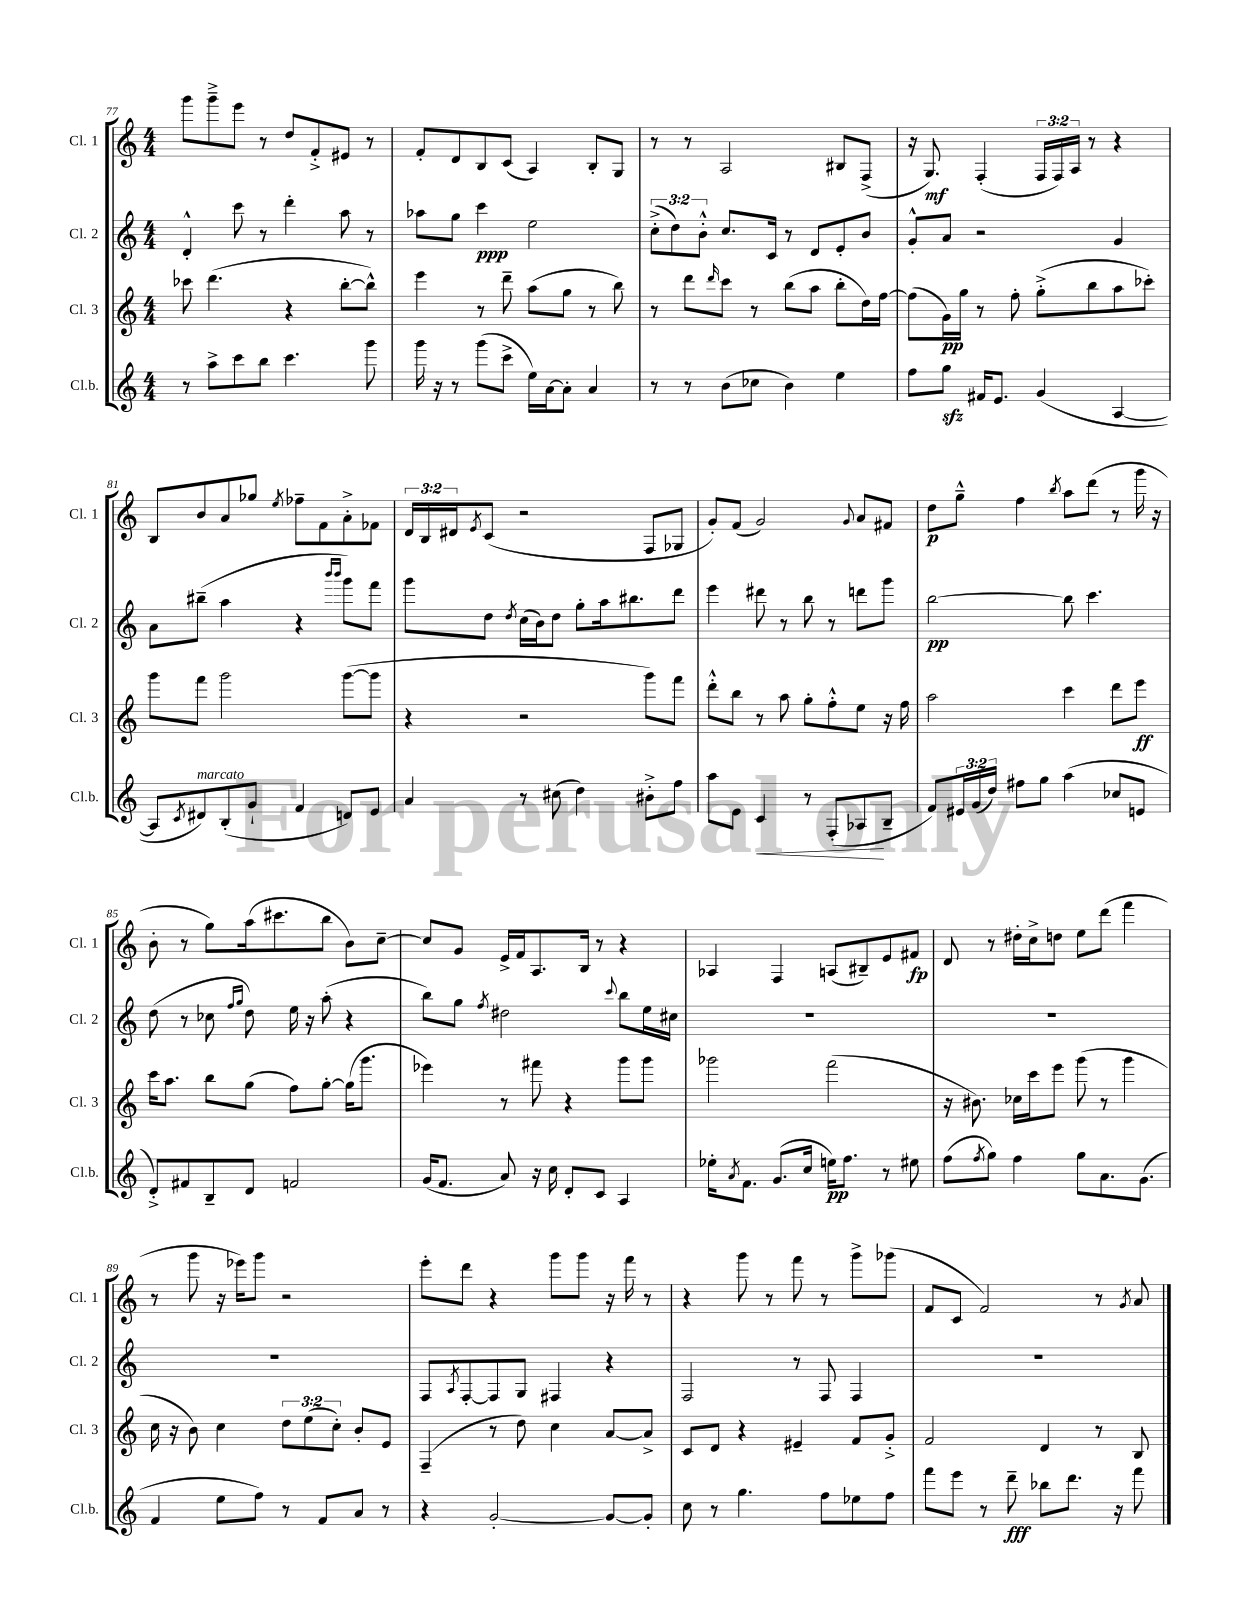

**kern	**dynam	**kern	**dynam	**kern	**dynam	**kern	**dynam
*part4	*part4	*part3	*part3	*part2	*part2	*part1	*part1
*staff4	*staff4	*staff3	*staff3	*staff2	*staff2	*staff1	*staff1
*I"Cl.b.	*	*I"Cl. 3	*	*I"Cl. 2	*	*I"Cl. 1	*
*I'Cl.b.	*	*I'Cl. 3	*	*I'Cl. 2	*	*I'Cl. 1	*
*clefG2	*	*clefG2	*	*clefG2	*	*clefG2	*
*k[]	*	*k[]	*	*k[]	*	*k[]	*
*M4/4	*	*M4/4	*	*M4/4	*	*M4/4	*
=77	=77	=77	=77	=77	=77	=77	=77
8r	.	8ccc-X\	.	4d'^^/	.	8ggg\L	.
8aa^\L	.	(4.ddd\	.	.	.	8ggg~^\	.
8ccc\	.	.	.	8ccc\	.	8eee\J	.
8bb\J	.	.	.	8r	.	8r	.
4.ccc\	.	4r	.	4ddd'\	.	8dd/L	.
.	.	.	.	.	.	8f'^/	.
.	.	[8bb'\L	.	8aa\	.	8e#X/J	.
8ggg\	.	8bb^^\J])	.	8r	.	8r	.
=78	=78	=78	=78	=78	=78	=78	=78
16ggg\	.	4eee\	.	8aa-X\L	.	8f'/L	.
16r	.	.	.	.	.	.	.
8r	.	.	.	8gg\J	.	8d/	.
(8ggg\L	.	8r	.	4ccc\	ppp	8B/	.
8ccc^\J	.	8ddd~\	.	.	.	(8c/J	.
16ee\LL)	.	(8aa\L	.	2ee\	.	4A/)	.
[16a\J	.	.	.	.	.	.	.
8a'\J]	.	8gg\J	.	.	.	.	.
4a/	.	8r	.	.	.	8B'/L	.
.	.	8bb\)	.	.	.	8G/J	.
=79	=79	=79	=79	=79	=79	=79	=79
8r	.	8r	.	(12cc'^\L	.	8r	.
.	.	.	.	12dd\)	.	.	.
8r	.	8ddd\L	.	.	.	8r	.
.	.	.	.	12b'^^\J	.	.	.
.	.	16qqddd/	.	.	.	.	.
(8b\L	.	8ccc\J	.	8.cc/L	.	2A/	.
8cc-X\J	.	8r	.	.	.	.	.
.	.	.	.	16c/Jk	.	.	.
4b\)	.	(8bb\L	.	8r	.	.	.
.	.	8aa\J	.	8d/L	.	.	.
4ee\	.	8bb'\L	.	8e'/	.	8B#X/L	.
.	.	16dd\L)	.	8b/J	.	(8F^/J	.
.	.	[16ff\JJ	.	.	.	.	.
=80	=80	=80	=80	=80	=80	=80	=80
8ff\L	.	(8ff\L]	.	8g'^^/L	.	16r	.
.	.	.	.	.	.	8.G/)	mf
8ggzz\J	.	16g\L)	pp	8a/J	.	.	.
.	.	16gg\JJ	.	.	.	.	.
16f#X/KL	.	8r	.	2r	.	(4F'/	.
8.e/J	.	.	.	.	.	.	.
.	.	8ff'\	.	.	.	.	.
(4g/	.	(8gg'^\L	.	.	.	24F/LL	.
.	.	.	.	.	.	24F/)	.
.	.	.	.	.	.	24A/JJ	.
.	.	8bb\	.	.	.	8r	.
[4A/	.	8aa\	.	4g/	.	4r	.
.	.	8ccc-X'\J)	.	.	.	.	.
!!LO:LB:g=z
=81	=81	=81	=81	=81	=81	=81	=81
8A/L]	.	8ggg\L	.	8a\L	.	8B/L	.
8qc/	.	.	.	.	.	.	.
!LO:TX:a:i:t=marcato	!	!	!	!	!	!	!
8d#X/)	.	8fff\J	.	(8bb#X~\J	.	8b/	.
(8B'/	.	2ggg\	.	4aa\	.	8a/	.
8g`/J	.	.	.	.	.	8gg-X/J	.
.	.	.	.	.	.	8qee/	.
4f/	.	.	.	4r	.	8ff-X~\L	.
.	.	.	.	.	.	8f\	.
.	.	.	.	16qqbbb/LL	.	.	.
.	.	.	.	16qqbbb/JJ	.	.	.
8dn/L)	.	([8ggg\L	.	8ggg\L)	.	8a'^\	.
8e/J	.	8ggg\J]	.	8fff\J	.	8f-X\J	.
=82	=82	=82	=82	=82	=82	=82	=82
4a/	.	4r	.	8ggg\L	.	24d/LL	.
.	.	.	.	.	.	24B/	.
.	.	.	.	.	.	24d#X/J	.
.	.	.	.	.	.	8qe/	.
.	.	.	.	8dd\J	.	(8c/J	.
.	.	.	.	8qdd/	.	.	.
8r	.	2r	.	(16cc\LL	.	2r	.
.	.	.	.	16b\J)	.	.	.
(8cc#X\	.	.	.	8dd\J	.	.	.
4dd\)	.	.	.	8gg'\L	.	.	.
.	.	.	.	16aa\k	.	.	.
.	.	.	.	8.bb#X\	.	.	.
8b#X'^\L	.	8ggg\L)	.	.	.	8F/L	.
8ff\J	.	8fff\J	.	8ddd\J	.	8G-X/J	.
=83	=83	=83	=83	=83	=83	=83	=83
8aa\L	.	8ddd'^^\L	.	4eee\	.	8g'/L)	.
8e\J	.	8bb\J	.	.	.	(8f/J	.
!	!LO:HP:b	!	!	!	!	!	!
4c/	<	8r	.	8ddd#X\	.	2g/)	.
.	.	8aa\	.	8r	.	.	.
8r	.	8gg'\L	.	8bb\	.	.	.
(8F'/L	.	8ff'^^\	.	8r	.	.	.
.	.	.	.	.	.	8qqg/	.
8A-X/	.	8ee\J	.	8dddn\L	.	8a/L	.
8B~/J	[	16r	.	8ggg\J	.	8f#X/J	.
.	.	16ff\	.	.	.	.	.
=84	=84	=84	=84	=84	=84	=84	=84
8f/L)	.	2aa\	.	[2bb\	pp	8dd\L	p
24e#X/L	.	.	.	.	.	8gg~^^\J	.
(24g/	.	.	.	.	.	.	.
24dd/JJ)	.	.	.	.	.	.	.
8ff#X\L	.	.	.	.	.	4ff\	.
8gg\J	.	.	.	.	.	.	.
.	.	.	.	.	.	8qbb/	.
(4aa\	.	4ccc\	.	8bb\]	.	8aa\L	.
.	.	.	.	4.ccc\	.	(8ddd\J	.
8cc-X/L	.	8ddd\L	.	.	.	8r	.
8en/J	.	8eee\J	ff	.	.	16ggg\	.
.	.	.	.	.	.	16r	.
!!LO:LB:g=z
=85	=85	=85	=85	=85	=85	=85	=85
8d'^/L)	.	16ccc\KL	.	(8dd\	.	8b'\	.
.	.	8.aa\J	.	.	.	.	.
8f#X/	.	.	.	8r	.	8r	.
8B~/	.	8bb\L	.	8cc-X\	.	8gg\L)	.
.	.	.	.	16qqff/LL	.	.	.
.	.	.	.	16qqgg/JJ	.	.	.
8d/J	.	(8gg\J	.	8dd\)	.	(16aa\k	.
.	.	.	.	.	.	8.ccc#X\	.
2fn/	.	8ff\L)	.	16ee\	.	.	.
.	.	.	.	16r	.	.	.
.	.	[8gg'\J	.	(8aa'\	.	8bb\J	.
.	.	(16gg\KL]	.	4r	.	8b\L)	.
.	.	8.ggg\J	.	.	.	.	.
.	.	.	.	.	.	[8cc~\J	.
=86	=86	=86	=86	=86	=86	=86	=86
(16g/KL	.	4eee-X\)	.	8bb\L)	.	8cc/L]	.
8.f/J	.	.	.	.	.	.	.
.	.	.	.	8gg\J	.	8g/J	.
.	.	.	.	8qff/	.	.	.
8a/)	.	8r	.	2dd#X\	.	16e^/LL	.
.	.	.	.	.	.	16f/J	.
16r	.	8fff#X\	.	.	.	8.A/	.
16cc\	.	.	.	.	.	.	.
8d'/L	.	4r	.	.	.	.	.
.	.	.	.	.	.	16B/Jk	.
8c/J	.	.	.	.	.	8r	.
.	.	.	.	8qqccc/	.	.	.
4A/	.	8ggg\L	.	8bb\L	.	4r	.
.	.	8ggg\J	.	16ee\L	.	.	.
.	.	.	.	16cc#X\JJ	.	.	.
=87	=87	=87	=87	=87	=87	=87	=87
16ee-X'\KL	.	2ggg-X\	.	1r	.	4A-X/	.
8qa/	.	.	.	.	.	.	.
8.f\J	.	.	.	.	.	.	.
(8.g/L	.	.	.	.	.	4F/	.
16cc/Jk	.	.	.	.	.	.	.
16een\KL)	pp	(2fff\	.	.	.	(8An/L	.
8.ff\J	.	.	.	.	.	.	.
.	.	.	.	.	.	8B#X~/)	.
8r	.	.	.	.	.	8e/	.
8ee#X\	.	.	.	.	.	8f#X/J	fp
=88	=88	=88	=88	=88	=88	=88	=88
(8ff\L	.	16r	.	1r	.	8d/	.
.	.	8.b#X\)	.	.	.	.	.
8qff/	.	.	.	.	.	.	.
8gg\J)	.	.	.	.	.	8r	.
4ff\	.	16cc-X\LL	.	.	.	16dd#X'\LL	.
.	.	16ccc\J	.	.	.	16cc^\J	.
.	.	8eee\J	.	.	.	8ddn\J	.
8gg\L	.	(8ggg\	.	.	.	8ee\L	.
8.a\	.	8r	.	.	.	(8ddd\J	.
.	.	4ggg\	.	.	.	4fff\	.
(8.g\J	.	.	.	.	.	.	.
!!LO:LB:g=z
=89	=89	=89	=89	=89	=89	=89	=89
4f/	.	16cc\	.	1r	.	8r	.
.	.	16r	.	.	.	.	.
.	.	8b\)	.	.	.	8ggg\	.
8ee\L	.	4cc\	.	.	.	16r	.
.	.	.	.	.	.	16eee-X\KL)	.
8ff\J)	.	.	.	.	.	8ggg\J	.
8r	.	12dd\L	.	.	.	2r	.
.	.	(12ee\	.	.	.	.	.
8f/L	.	.	.	.	.	.	.
.	.	12cc'\J)	.	.	.	.	.
8a/J	.	8b'/L	.	.	.	.	.
8r	.	8e/J	.	.	.	.	.
=90	=90	=90	=90	=90	=90	=90	=90
4r	.	(4F~/	.	8F/L	.	8eee'\L	.
.	.	.	.	8qA/	.	.	.
.	.	.	.	[8F'/	.	8ddd\J	.
[2g'/	.	8r	.	8F/]	.	4r	.
.	.	8dd\)	.	8G/J	.	.	.
.	.	4cc\	.	4F#X/	.	8ggg\L	.
.	.	.	.	.	.	8ggg\J	.
8g/L_	.	[8a/L	.	4r	.	16r	.
.	.	.	.	.	.	16fff\	.
8g'/J]	.	8a^/J]	.	.	.	8r	.
=91	=91	=91	=91	=91	=91	=91	=91
8cc\	.	8c/L	.	2F/	.	4r	.
8r	.	8d/J	.	.	.	.	.
4.gg\	.	4r	.	.	.	8ggg\	.
.	.	.	.	.	.	8r	.
.	.	4e#X~/	.	8r	.	8fff\	.
8ff\L	.	.	.	8F/	.	8r	.
8ee-X\	.	8f/L	.	4F/	.	8ggg^\L	.
8ff\J	.	8g'^/J	.	.	.	(8ggg-X\J	.
=92	=92	=92	=92	=92	=92	=92	=92
8fff\L	.	2f/	.	1r	.	8f/L	.
8eee\J	.	.	.	.	.	8c/J	.
8r	.	.	.	.	.	2f/)	.
8ddd~\	fff	.	.	.	.	.	.
8bb-X\L	.	4d/	.	.	.	.	.
8.ddd\J	.	.	.	.	.	.	.
.	.	8r	.	.	.	8r	.
16r	.	.	.	.	.	.	.
.	.	.	.	.	.	8qg/	.
8fff\	.	8B/	.	.	.	8a/	.
==	==	==	==	==	==	==	==
*-	*-	*-	*-	*-	*-	*-	*-
